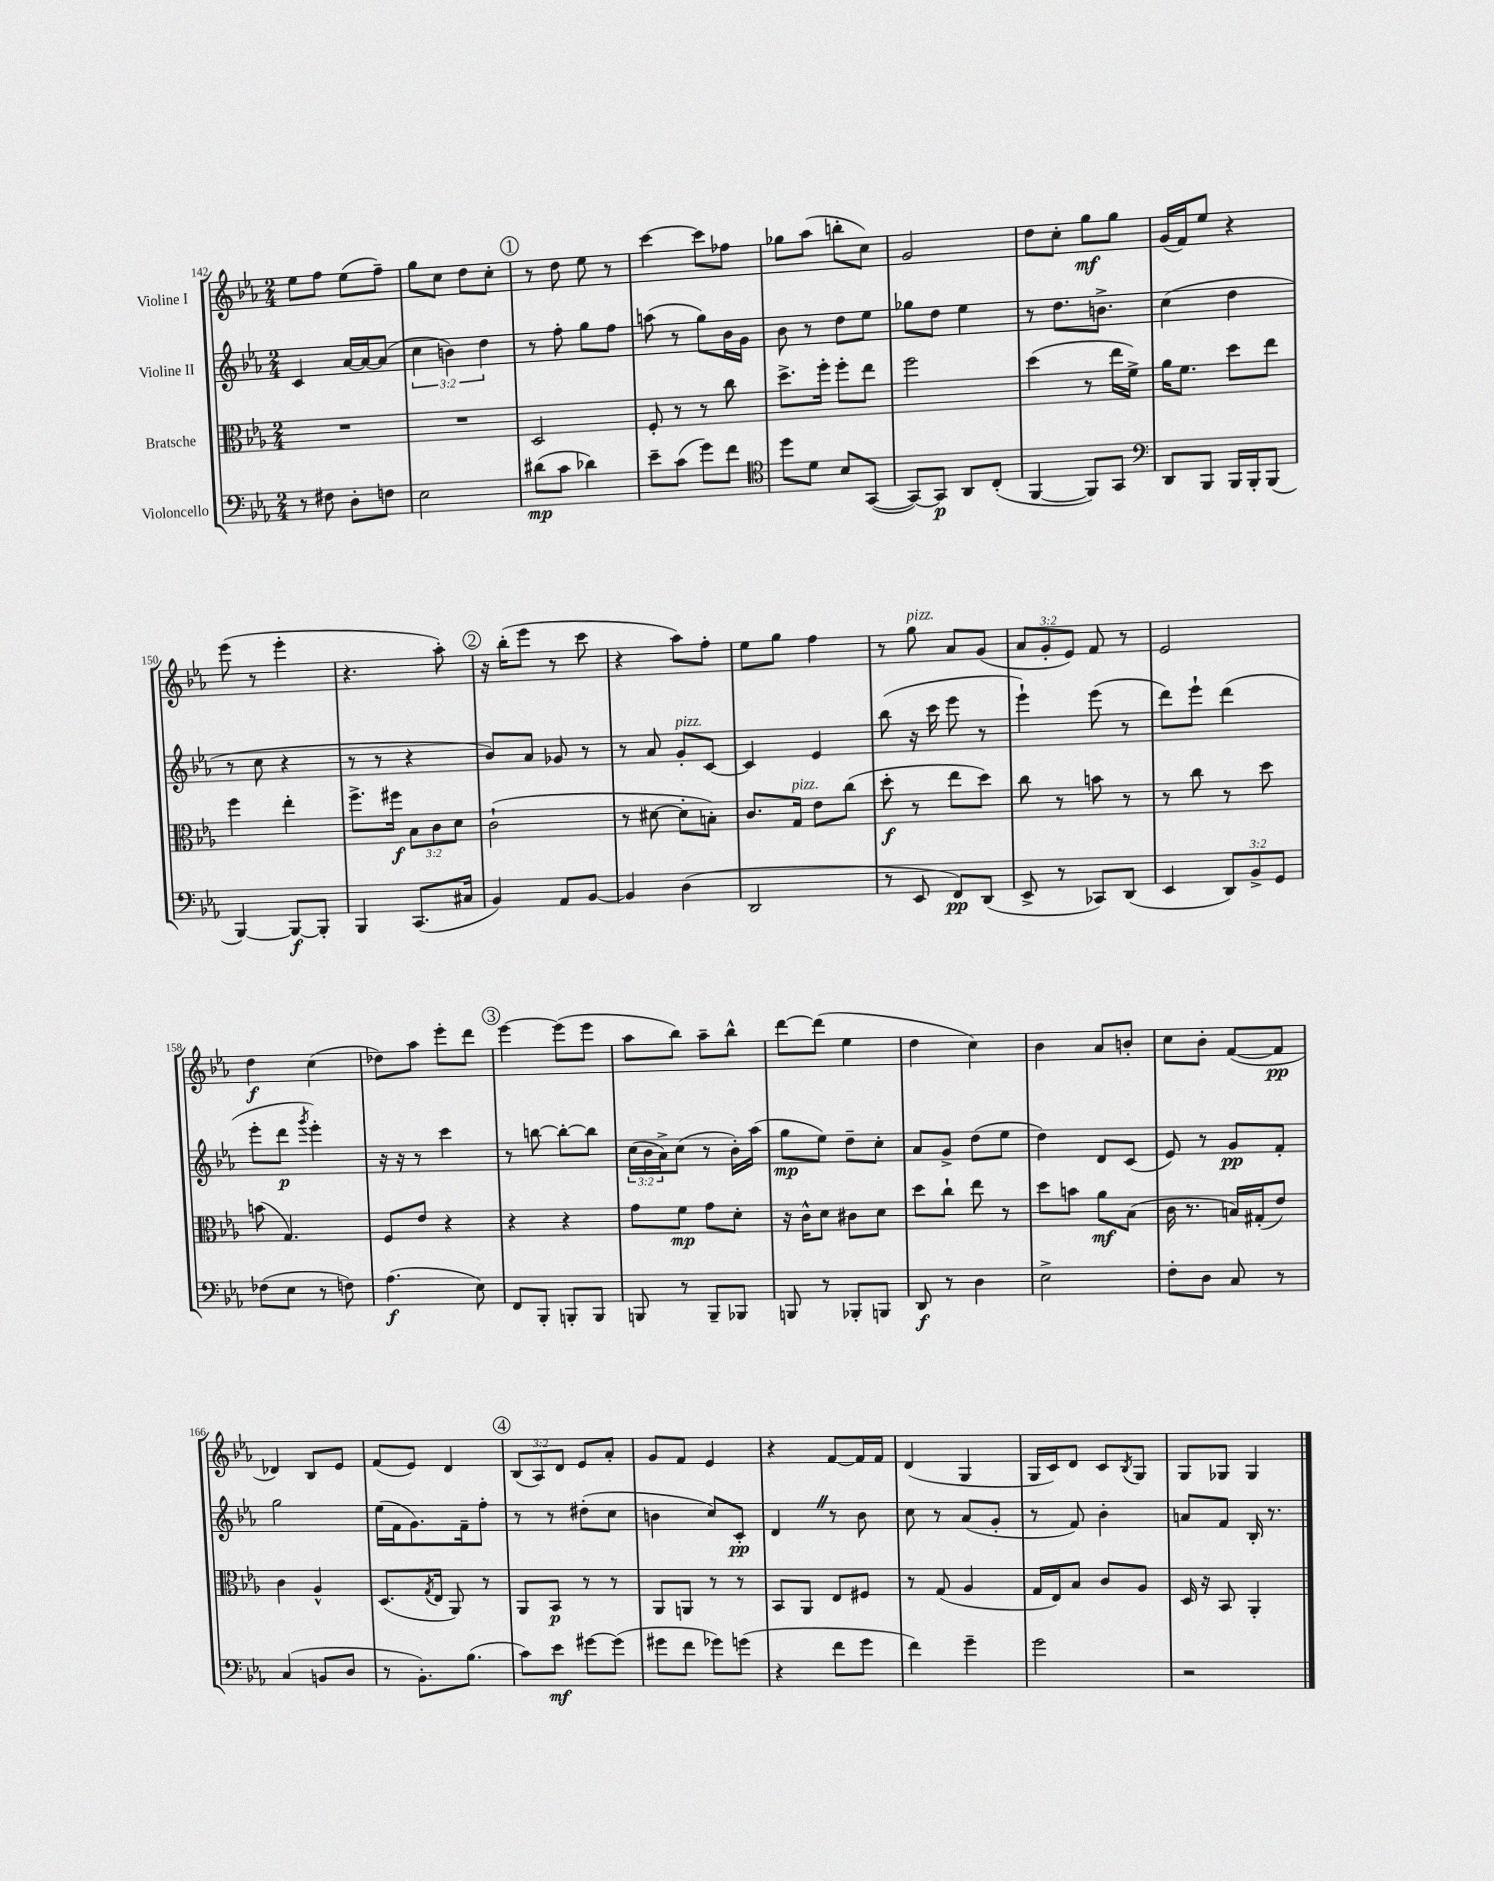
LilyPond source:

<<
\new StaffGroup <<
\new Staff = "s0" \with { instrumentName = "Violine I" } {
    \clef treble \key ees \major \numericTimeSignature \time 2/4 \override Staff.TupletNumber.text = #tuplet-number::calc-fraction-text
    ees''8 f''8 ees''8( f''8--) |
    g''8 c''8 d''8 c''8-. |
    \mark \markup { \circle "1" } r8 d''8 ees''8 r8 |
    c'''4~ c'''8 fes''8 |
    ges''8 aes''8( b''8-. c''8) |
    g'2 |
    d''8 c''8-. g''8\mf g''8 |
    g'16( f'16) ees''8 r4 |
    ees'''8( r8 ees'''4-. |
    r4. aes''8-.) |
    \mark \markup { \circle "2" } r16 bes''16-.( ees'''8 r8 c'''8 |
    r4 aes''8) f''8-. |
    ees''8 g''8 f''4 |
    r8 g''8^\markup { \italic "pizz." } aes'8 g'8( |
    \tuplet 3/2 { aes'8 g'8-. ees'8) } f'8 r8 |
    ees'2 |
    d''4\f c''4( |
    des''8) aes''8 ees'''8-. d'''8 |
    \mark \markup { \circle "3" } ees'''4~ ees'''8( ees'''8 |
    aes''8 bes''8) aes''8-- bes''8-^ |
    d'''8~ d'''8( ees''4 |
    d''4 c''4) |
    bes'4 aes'8 b'8-. |
    c''8 bes'8-. f'8~( f'8\pp |
    des'4) bes8 ees'8 |
    f'8( ees'8) d'4 |
    \mark \markup { \circle "4" } \tuplet 3/2 { bes8( aes8) d'8 } ees'8 aes'8-. |
    g'8 f'8 ees'4 |
    r4 f'8~ f'16 f'16 |
    d'4( g4 |
    g16 c'16) d'8 c'8 \acciaccatura { bes8 } g8 |
    g8 ges8 ges4 \bar "|." |
}
\new Staff = "s1" \with { instrumentName = "Violine II" } {
    \clef treble \key ees \major \numericTimeSignature \time 2/4 \override Staff.TupletNumber.text = #tuplet-number::calc-fraction-text
    c'4 aes'16~ aes'16~ aes'8( |
    \tuplet 3/2 { c''4 b'4) d''4 } |
    \mark \markup { \circle "1" } r8 f''8-. g''8 f''8 |
    a''8( r8 g''8) bes'16 g'16 |
    bes'8 r8 d''8 ees''8 |
    ges''8 d''8 ees''4 |
    r8 d''8. b'8.-> |
    c''4( d''4 |
    r8 c''8 r4 |
    r8 r8 r4 |
    \mark \markup { \circle "2" } bes'8) aes'8 ges'8 r8 |
    r8 aes'8 g'8-.^\markup { \italic "pizz." } c'8~ |
    c'4 ees'4 |
    bes''8( r16 c'''16 ees'''8 r8 |
    ees'''4-!) ees'''8( r8 |
    d'''8) ees'''8-! d'''4( |
    ees'''8-. d'''8\p \acciaccatura { g'''8 } ees'''4-.) |
    r16 r16 r8 c'''4 |
    \mark \markup { \circle "3" } r8 b''8~ b''8~-. b''8 |
    \tuplet 3/2 { c''16( bes'16 aes'16->) } c''8( r8 bes'16-.) aes''16( |
    g''8\mp ees''8) d''8-- c''8-. |
    aes'8 g'8-> d''8( ees''8 |
    d''4) d'8 c'8( |
    ees'8) r8 g'8\pp f'8-. |
    g''2 |
    ees''16( f'16 g'8.) f'16-- f''8-. |
    \mark \markup { \circle "4" } r8 r8 dis''8-.( c''8 |
    b'4 c''8) c'8-.\pp |
    d'4 \once \override BreathingSign.text = \markup { \musicglyph "scripts.caesura.straight" } \breathe r8 bes'8 |
    c''8 r8 aes'8( g'8-. |
    r8 f'8) bes'4-. |
    a'8 f'8 bes16-. r8. \bar "|." |
}
\new Staff = "s2" \with { instrumentName = "Bratsche" } {
    \clef alto \key ees \major \numericTimeSignature \time 2/4 \override Staff.TupletNumber.text = #tuplet-number::calc-fraction-text
    R2 |
    R2 |
    \mark \markup { \circle "1" } d2 |
    f8-. r8 r8 c''8 |
    d''8.-> f''16-. f''8-. ees''8 |
    f''2 |
    d''4( r8 ees''16 f'16->) |
    aes'16 f'8. d''8 ees''8 |
    f''4 ees''4-. |
    f''8.-> fis''16\f \tuplet 3/2 { bes8 c'8 d'8 } |
    \mark \markup { \circle "2" } c'2-!( |
    r8 dis'8~ dis'8-. b8-.) |
    c'8. g16^\markup { \italic "pizz." } ees'8 c''8( |
    d''8-.\f r8 ees''8 d''8) |
    c''8 r8 b'8 r8 |
    r8 c''8 r8 d''8 |
    b'8( g4.) |
    f8 ees'8 r4 |
    \mark \markup { \circle "3" } r4 r4 |
    g'8 f'8\mp g'8 d'8-. |
    r16 c'16-^ d'8 cis'8 d'8 |
    d''8 c''8-! ees''8 r8 |
    d''8 b'8 aes'8\mf bes8( |
    c'16 r8. b16) gis16-.( ees'8) |
    c'4 aes4-^ |
    d8.( \acciaccatura { g8 } ees16 aes,8) r8 |
    \mark \markup { \circle "4" } aes,8 bes,8\p r8 r8 |
    aes,8 a,8 r8 r8 |
    bes,8 aes,8 ees8 fis8 |
    r8 g8( aes4 |
    g16 ees16) bes8 c'8 aes8 |
    d16 r16 bes,8 aes,4-. \bar "|." |
}
\new Staff = "s3" \with { instrumentName = "Violoncello" } {
    \clef bass \key ees \major \numericTimeSignature \time 2/4 \override Staff.TupletNumber.text = #tuplet-number::calc-fraction-text
    r8 fis8 d8-. f8 |
    ees2 |
    \mark \markup { \circle "1" } dis'8\mp( c'8 des'4) |
    ees'8-- c'8( g'8) f'8 |
    \clef tenor d''8 d'8 bes8 g,8~( |
    g,8~) g,8\p aes,8 c8-.( |
    f,4~ f,8) g,8 |
    \clef bass d,8 bes,,8 bes,,16 bes,,16-. bes,,8( |
    bes,,4~) bes,,8~\f bes,,8-. |
    bes,,4 c,8.( cis16 |
    \mark \markup { \circle "2" } bes,4) aes,8 bes,8~ |
    bes,4 d4( |
    d,2 |
    r8 ees,8 f,8\pp) d,8( |
    ees,8-> r8 ces,8) d,8( |
    ees,4 \tuplet 3/2 { d,8) bes,8-> g,8 } |
    fes8( ees8 r8 f8) |
    aes4.\f( ees8) |
    \mark \markup { \circle "3" } f,8 bes,,8-. b,,8-. b,,8 |
    b,,8 r8 b,,8-- bes,,8 |
    b,,8 r8 bes,,8-. b,,8 |
    d,8\f r8 d4 |
    ees2-> |
    f8-. d8 c8 r8 |
    c4( b,8 d8 |
    r8 bes,8.-.) bes8.( |
    \mark \markup { \circle "4" } c'8) ees'8\mf gis'8~ gis'8( |
    gis'8 f'8 ges'8) g'8( |
    r4 f'8 g'8 |
    f'4) g'4-- |
    g'2 |
    r2 \bar "|." |
}
>>
>>
\layout { \context { \Score currentBarNumber = #142 } }
